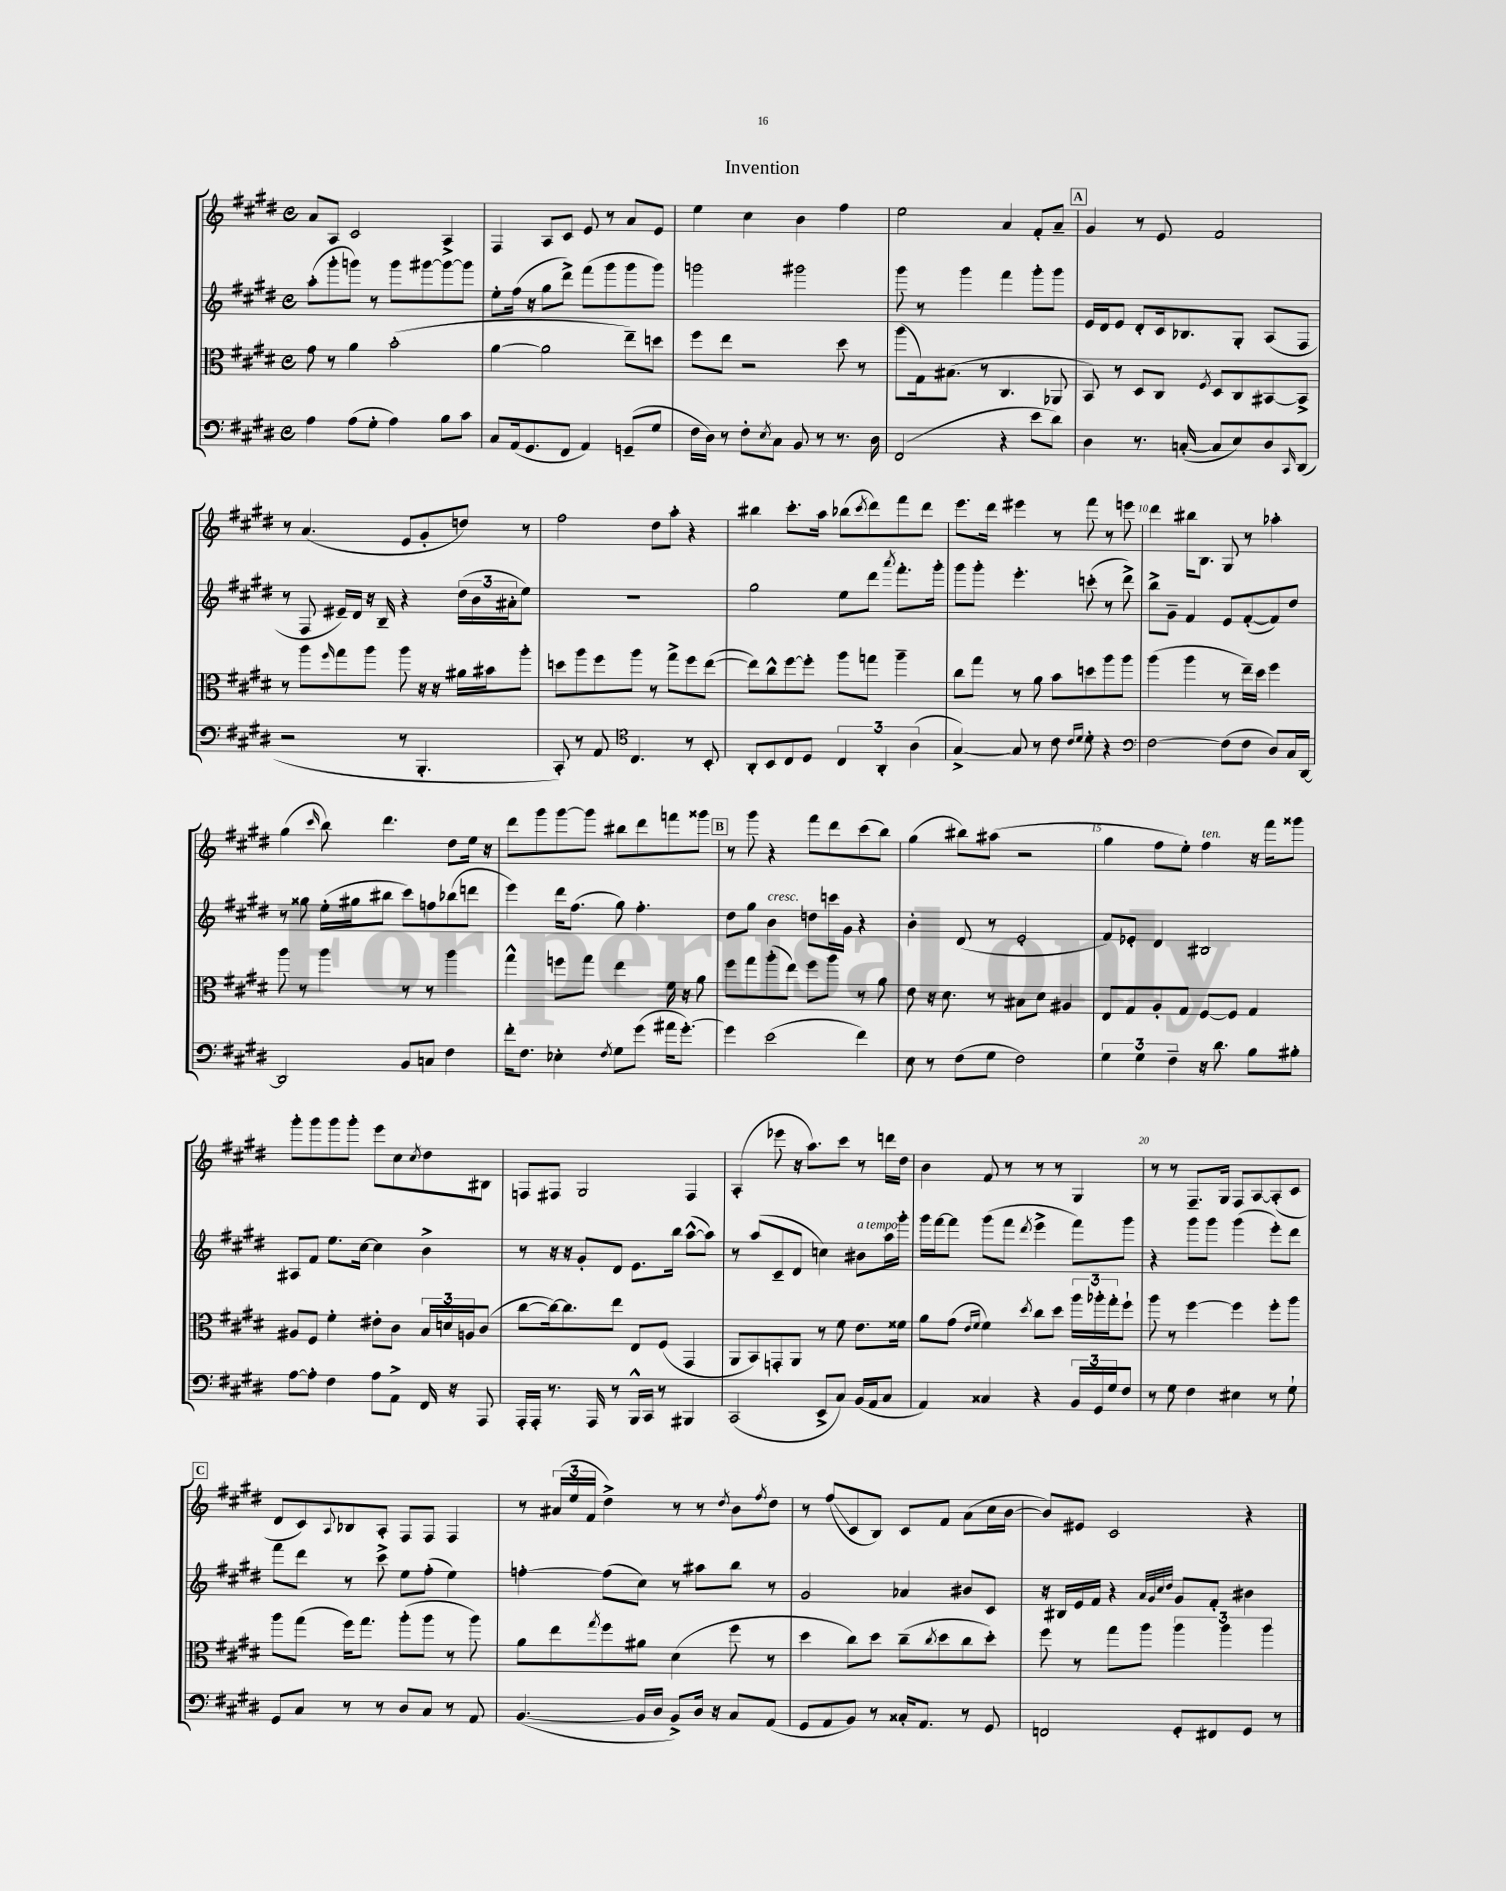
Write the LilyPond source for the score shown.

\header { title = "Invention" }
<<
\new StaffGroup <<
\new Staff = "s0" {
    \clef treble \key e \major \defaultTimeSignature \time 4/4
    a'8 a8 cis'2 a4-> |
    fis4 a8 cis'8 e'8 r8 a'8 e'8 |
    e''4 cis''4 b'4 fis''4 |
    e''2 a'4 fis'8-. a'8-- |
    \mark \markup { \box "A" } gis'4 r8 e'8 fis'2 |
    r8 a'4.( e'8 gis'8-. d''8) r8 |
    fis''2 dis''8 a''8-. r4 |
    bis''4 cis'''8.-. a''16 bes''8( \acciaccatura { cis'''8 } dis'''8) fis'''8 dis'''8 |
    e'''8. dis'''16 eis'''4 r8 fis'''8 r8 e'''8 |
    dis'''4 bis''16 b8. gis8 r8 aes''4-. |
    gis''4( \grace { cis'''16 } b''8) dis'''4. dis''8 e''16 r16 |
    dis'''8 gis'''8 gis'''8~ gis'''8 bis''8 dis'''8 f'''8 gisis'''8 |
    \mark \markup { \box "B" } r8 gis'''8 r4 fis'''8 dis'''8 cis'''8( b''8) |
    gis''4( bis''8) ais''8( r2 |
    gis''4 fis''8 e''8-.) fis''4^\markup { \italic "ten." } r16 fis'''16 gisis'''8 |
    gis'''8-. gis'''8 gis'''8 gis'''8-. e'''8 cis''8 \acciaccatura { cis''8 } dis''8 bis8 |
    f8 fis8 gis2 fis4 |
    a4-.( ees'''8 r16 a''8.) cis'''8 r8 d'''16 dis''16 |
    b'4 fis'8 r8 r8 r8 gis4 |
    r8 r8 fis8.-- gis16 fis8 a8~ a8-.( cis'8 |
    \mark \markup { \box "C" } dis'8 cis'8) \appoggiatura { a8 } bes8 a8-. fis8 fis8 fis4 |
    r8 \tuplet 3/2 { ais'16( e''16 fis'16 } dis''4->) r8 r8 \acciaccatura { dis''8 } b'8 \acciaccatura { fis''8 } dis''8 |
    r8 fis''8\glissando( cis'8 b8) cis'8 fis'8 a'8( cis''16 b'16~ |
    b'8) eis'8 cis'2 r4 \bar "|." |
}
\new Staff = "s1" {
    \clef treble \key e \major \defaultTimeSignature \time 4/4
    a''8-.( gis'''8-. g'''8) r8 g'''8 gis'''8~ gis'''8~ gis'''8 |
    e''8-. fis''16( r16 gis''8 dis'''8->) fis'''8( gis'''8 gis'''8 gis'''8) |
    g'''2 gis'''2 |
    gis'''8 r8 gis'''4 fis'''4 gis'''8-. gis'''8 |
    \mark \markup { \box "A" } e'16 dis'16 e'8 dis'8-. cis'16 bes8. gis8-. a8( fis8 |
    r8 fis8 eis'16--) dis'16 r16 b16-- r4 \tuplet 3/2 { dis''16( b'16 ais'16-. } e''8) |
    R1 |
    gis''2 e''8 dis'''8 \acciaccatura { a'''8 } fis'''8.-. gis'''16-. |
    gis'''8 gis'''8-. e'''4.-. c'''8-.( r8 dis'''8->) |
    b''8-> gis'8-- fis'4 e'8 fis'8~-.( fis'8) dis''8 |
    r8 gisis''8 e''16-.( gis''16 bis''8 cis'''8) f''8 bes''8( d'''8 |
    e'''4) dis'''16 fis''8.( gis''8) fis''4.-. |
    \mark \markup { \box "B" } dis''8 gis''8 b'4^\markup { \italic "cresc." } d''8 c'''16 gis'16 r4 |
    b'4-. dis'8( r8 e'2-. |
    fis'8) ees'8-. dis'4 bis2 |
    ais8 fis'8 e''8. cis''16~ cis''4 b'4-> |
    r8 r16 r16 gis'8-. dis'8 e'8. b''16 a''8~-^( a''8) |
    r8 a''8( cis'8-- dis'8 c''4) bis'8^\markup { \italic "a tempo" } a''16 gis'''16-. |
    gis'''16 fis'''16~ fis'''8 gis'''8( fis'''8 \acciaccatura { dis'''8 } e'''4-> fis'''8) gis'''8 |
    r4 gis'''8 gis'''8 gis'''4( e'''8-.) dis'''8 |
    \mark \markup { \box "C" } fis'''8 dis'''8 r8 cis'''8-> e''8 fis''8-.( e''4) |
    f''4~-. f''8( cis''8) r8 ais''8 b''8 r8 |
    gis'2 aes'4 bis'8 cis'8 |
    r16 bis16 e'16 fis'16 r4 \grace { a'32 gis'32 cis''32 dis''32 } gis'8 fis'8-. bis'4 \bar "|." |
}
\new Staff = "s2" {
    \clef alto \key e \major \defaultTimeSignature \time 4/4
    gis'8 r8 a'4 b'2-.( |
    a'4~ a'2 e''8--) d''8 |
    fis''8 e''8 r2 dis''8 r8 |
    a''8( gis16) bis8.( r8 cis4. aes,8 |
    \mark \markup { \box "A" } b,8) r8 dis8 cis8 \acciaccatura { fis8 } dis8 cis8 bis,8~ bis,8-> |
    r8 a''8 \grace { fis''16 } gis''8 a''8 a''8 r16 r16 ais'16 bis'16 a''8-. |
    d''8 a''8 fis''8 a''8 r8 gis''8-> fis''8 e''8~( |
    e''8) cis''8-^ fis''8~ fis''8-. a''8 g''8 a''4-- |
    cis''8 gis''8 r8 a'8 b'8 d''8 a''8 a''8 |
    a''4( a''4 r8 e''16--) dis''16 fis''4 |
    a''8 r8 a''4 r8 r8 a''4 |
    gis''4-^ f''8 gis''8 e''4 fis'16 r16 a'8 |
    \mark \markup { \box "B" } fis''8 gis''8 a''8-.( e''8) fis''8 a''8 r8 a'8 |
    e'8 r16 dis'8. r8 bis8 dis'8 ais4 |
    e8 gis8 a8-. gis8 fis8~ fis8 gis4 |
    ais8 fis8 fis'4-. eis'8-. cis'8 \tuplet 3/2 { b16 d'16 a16 } cis'8( |
    cis''8~ cis''16~) cis''8. e''8 e8 fis8( gis,4 |
    a,8 b,8) g,8-. a,8 r8 fis'8 e'8. fisis'16 |
    a'8 gis'8( \grace { e'16 fis'16 } fis'4) \acciaccatura { dis''8 } cis''8 dis''8 \tuplet 3/2 { a''16 aes''16-. gis''16-. } fis''8-! |
    a''8 r8 fis''4~ fis''4 fis''8-. a''8 |
    \mark \markup { \box "C" } a''8 gis''8( fis''16) gis''8. a''8-.( a''8 r8 a''8) |
    a'8 e''8 \acciaccatura { gis''8 } fis''8 ais'8 dis'4( fis''8 r8 |
    dis''4 cis''8) dis''8 cis''8--( \acciaccatura { cis''8 } dis''8 cis''8 dis''8-.) |
    fis''8 r8 gis''8 a''8 \tuplet 3/2 { a''4 a''4 a''4 } \bar "|." |
}
\new Staff = "s3" {
    \clef bass \key e \major \defaultTimeSignature \time 4/4
    a4 a8( gis8-. a4) b8 cis'8 |
    cis8 a,16( gis,8. fis,8 a,4) g,8--( gis8 |
    fis16 dis16) r8 fis8-. \acciaccatura { e8 } cis8 b,8 r8 r8. dis16 |
    fis,2( r4 e'8 dis'8) |
    \mark \markup { \box "A" } dis4 r8. c16~-.( c8 e8) dis8 \grace { cis,16 } dis,8( |
    r2 r8 b,,4.-. |
    cis,8-.) r8 a,8 \clef tenor cis4. r8 b,8-. |
    a,8-. b,8 cis8 dis8 \tuplet 3/2 { cis4 a,4-. a4( } |
    gis4~->) gis8 r8 cis'8 \grace { cis'16 dis'16 } dis'8-. r4 |
    \clef bass fis2~ fis8( fis8 dis8) cis16 dis,16~ |
    dis,2 b,8 c8 fis4 |
    fis'16-. fis8. ees4-. \acciaccatura { fis8 } gis8 gis'8( ais'16 gis'8.~-.) |
    \mark \markup { \box "B" } gis'4 e'2( fis'4) |
    e8 r8 fis8( gis8 fis2) |
    \tuplet 3/2 { gis4 gis4 fis4-- } r16 dis'8. b8 bis8-. |
    a8~ a8-. fis4 a8 a,8-> fis,16 r16 a,,8 |
    a,,16-. a,,16-. r8. a,,16 r8 b,,16-^ cis,16 r8 bis,,4 |
    cis,2( e,8-> cis8) b,16( a,16 cis8 |
    a,4) cisis4 r4 \tuplet 3/2 { b,16 gis,16 gis16 } fis8 |
    r8 gis8 fis4 eis4 r8 gis8-! |
    \mark \markup { \box "C" } gis,8 cis8 r8 r8 dis8 cis8 r8 a,8 |
    b,4.~( b,16 dis16 b,8->) dis16 r16 cis8 a,8( |
    gis,8 a,8 b,8) r8 cisis16-. a,8. r8 gis,8 |
    f,2 gis,8-. fis,8 gis,8 r8 \bar "|." |
}
>>
>>
\layout { \context { \Score \override BarNumber.break-visibility = ##(#f #t #t) barNumberVisibility = #(every-nth-bar-number-visible 5) } }
